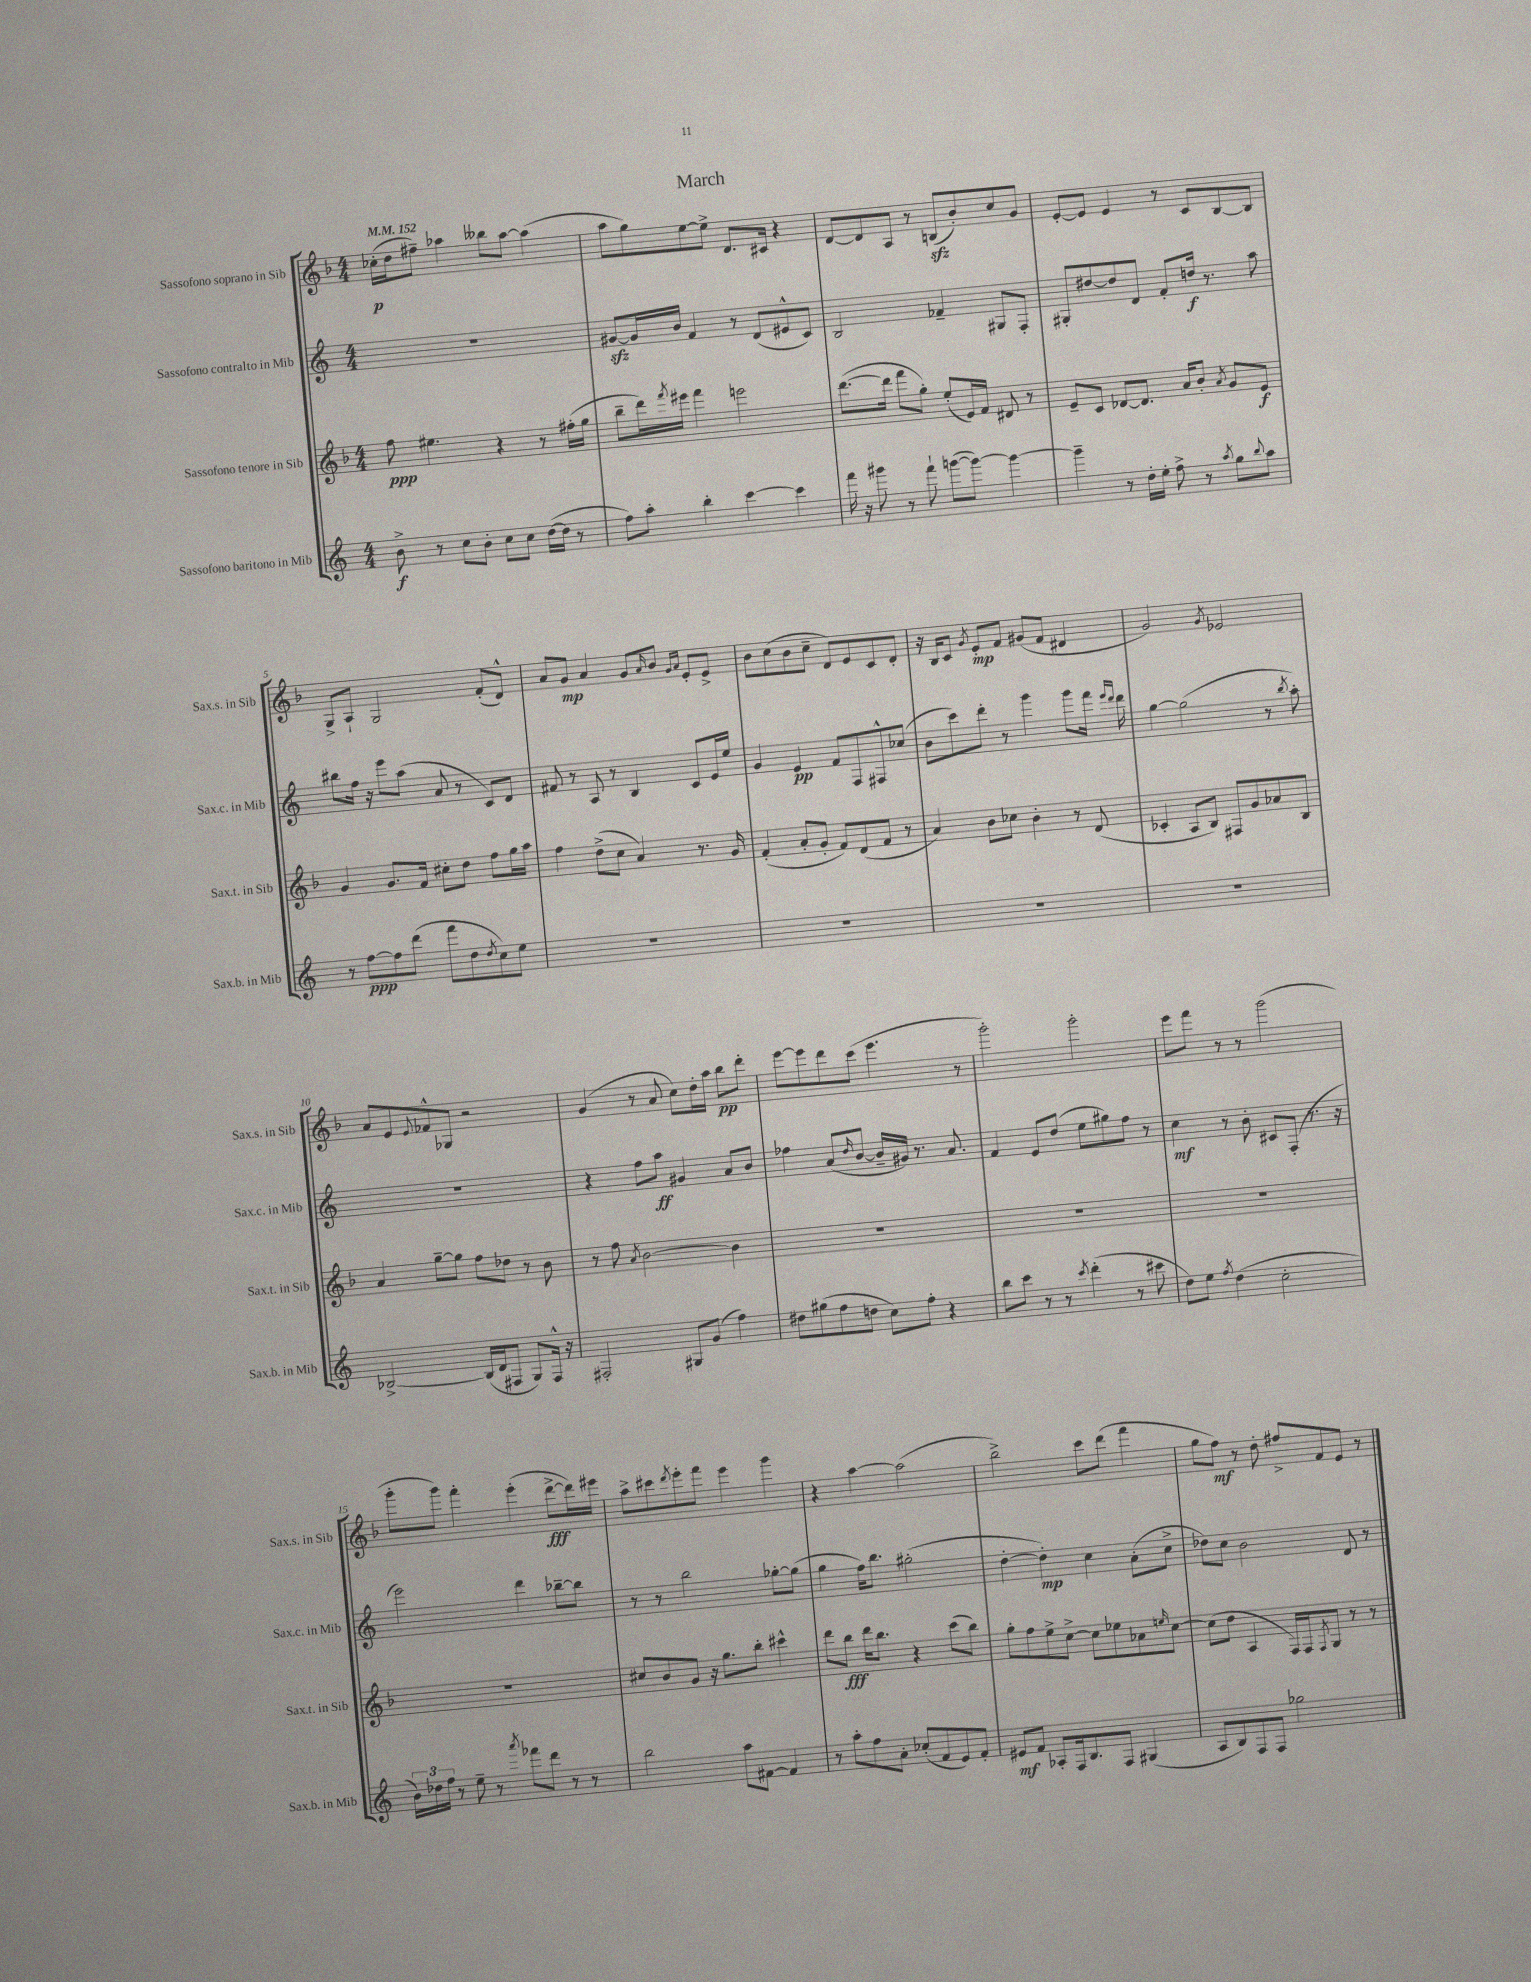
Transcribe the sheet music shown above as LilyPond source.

\header { title = "March" }
<<
\new StaffGroup <<
\new Staff = "s0" \with { instrumentName = "Sassofono soprano in Sib" shortInstrumentName = "Sax.s. in Sib" } {
    \clef treble \key f \major \numericTimeSignature \time 4/4 \tempo 4 = 152
    ces''16-.\p( d''16 fis''8--) aes''4 beses''8 aes''8~ aes''4( |
    a''8 g''8) e''8~ e''8-> d'8. cis'16 r4 |
    d'8~ d'8 a8 r8 b8\sfz( bes'8-.) c''8 g'8 |
    e'8~-. e'8 e'4 r8 c'8 bes8~ bes8 |
    g8-> a8-! g2 f'8-.( d'8-^) |
    a'8 g'8\mp a'4 g'8 \grace { a'16 } bes'8 \grace { g'16 a'16 } e'8-. e'8-> |
    bes'8 c''8( bes'8 c''8-- d'8) e'8 c'8 d'8-. |
    r16 bes16 c'8 \acciaccatura { g'8 } e'8-.\mp f'8 gis'8( f'8 dis'4 |
    g'2) \acciaccatura { g'8 } ees'2 |
    a'8 e'8 \appoggiatura { e'8 } fes'8-^ ges8 r2 |
    g'4( r8 a'8 c''8) d''16-. a''16 bes''8\pp d'''8-. |
    e'''8~ e'''8 d'''8 c'''8( e'''4. r8 |
    g'''2-.) g'''2-. |
    e'''8 f'''8 r8 r8 g'''2( |
    g'''8-. g'''8) f'''4-. e'''4-.( d'''8~->\fff d'''16) eis'''16 |
    a''8-> cis'''8 \acciaccatura { d'''8 } e'''8-. f'''8 e'''4 g'''4 |
    r4 a''4~ a''2( |
    bes''2->) c'''8 d'''8( f'''4 |
    g''8 f''8\mf) r8 d''8-. fis''8-> f'8 e'8 r8 \bar "|." |
}
\new Staff = "s1" \with { instrumentName = "Sassofono contralto in Mib" shortInstrumentName = "Sax.c. in Mib" } {
    \clef treble \key c \major \numericTimeSignature \time 4/4
    R1 |
    gis'8~\sfz gis'16 b'16 f'4 r8 d'8( eis'8-^ c'8) |
    b2 fes'4-- gis8 f8-. |
    gis8-. dis''8~ dis''8 d'8 f'8-. d''16\f r8. a''8 |
    bis''8 f''16 r16 e'''8 a''8( a'8 r8 c'8) d'8 |
    fis'8 r8 a8 r8 b4 c'8 e'16 e''16 |
    g'4 e'4\pp f'8 f8 fis8-^ ces''8( |
    b'8 c'''8) d'''8-. r8 g'''4 g'''8 f'''16 \grace { e'''16 d'''16 } d'''16 |
    g''4~ g''2( r8 \acciaccatura { b''8 } a''8-.) |
    R1 |
    r4 f''8 a''8\ff gis'4 a'8 b'8 |
    fes''4 a'8( \grace { d''16 } b'8~ b'16-- gis'16) r8. a'8. |
    f'4 e'8 d''8( e''8 gis''8) f''8 r8 |
    c''4\mf r8 b'8-. cis'8 f8-.( r8. r16 |
    e'''2) d'''4 bes''8~-- bes''8 |
    r8 r8 b''2 ges''8~-. ges''8( |
    g''4 f''16) b''8. gis''2-.( |
    d''4~-. d''4-.\mp) c''4 a'8-.( c''8-> |
    des''8) c''8 b'2 d'8 r8 \bar "|." |
}
\new Staff = "s2" \with { instrumentName = "Sassofono tenore in Sib" shortInstrumentName = "Sax.t. in Sib" } {
    \clef treble \key f \major \numericTimeSignature \time 4/4
    f''8\ppp eis''4. r4 r8 fis''16-.( g''16 |
    bes''8-- d'''16) \acciaccatura { f'''8 } eis'''16 f'''4 e'''2 |
    d'''8.~( d'''16 f'''8 g''8-.) e''8-.( e'16) f'16 dis'8 r8 |
    e'8-- c'8 des'8~ des'8. a'16 bes'8-. \acciaccatura { a'8 } g'8 e'8\f |
    g'4 g'8. f'16 cis''8-. d''8 f''8 g''16 a''16 |
    f''4 d''8->( c''8 a'4) r8. g'16 |
    f'4-.( a'8-. g'8-. f'8) d'8( f'8 r8 |
    a'4) bes'8 ces''8 bes'4-. r8 d'8( |
    ces'4-. a8 bes8) fis8 g'8 aes'8 bes8 |
    a'4 g''8~-- g''8 f''8 des''8 r8 bes'8 |
    r8 f''8 \acciaccatura { a'8 } bes'2~ bes'4 |
    R1 |
    R1 |
    R1 |
    R1 |
    cis''8 bes'8 g'8 r16 g''8. bes''8-. cis'''4-^ |
    d'''8 bes''8\fff d'''16 bes''8. r4 c'''8( bes''8) |
    g''8-. f''8 e''8-> c''8~-> c''8 ees''8 aes'8 \grace { e''16 } c''8~ |
    c''8( d''8 a4 f16) f16 \acciaccatura { f8 } g8 r8 r8 \bar "|." |
}
\new Staff = "s3" \with { instrumentName = "Sassofono baritono in Mib" shortInstrumentName = "Sax.b. in Mib" } {
    \clef treble \key c \major \numericTimeSignature \time 4/4
    b'8->\f r8 c''8 b'8-. c''8 c''8 d''16~( d''16 r8 |
    f''8) a''8-. b''4-. c'''4~ c'''4 |
    f'''16 r16 gis'''8 r8 f'''8-! g'''8~( g'''8~) g'''4~ |
    g'''4-- r8 d''16-. e''16-. f''8-> r8 \acciaccatura { a''8 } g''8 \appoggiatura { b''8 } a''8 |
    r8 f''8~\ppp f''8 d'''8( f'''8 d''8 \acciaccatura { d''8 } c''8) e''8 |
    R1 |
    R1 |
    R1 |
    R1 |
    bes2~-> bes16( d'16 fis8 g8) fis16-^ r16 |
    fis2-. gis8 g'8( f''4) |
    dis''8 gis''8( f''8 d''8 c''8) f''8-. r4 |
    b''8 c'''8 r8 r8 \acciaccatura { c'''8 } d'''4-.( r8 cis'''8 |
    d''8) e''8 \acciaccatura { f''8 } d''4( c''2-. |
    \tuplet 3/2 { b'16) des''16 f''16 } r8 e''8-- r8 \acciaccatura { a'''8 } fes'''8 d'''8 r8 r8 |
    b''2 a''8 fis'8~ fis'4 |
    r8 a''8-. f''8 a'8-. ces''8-.( f'8 e'8) f'8-. |
    eis'8\mf f'8 aes8-. f16 b8. f8 gis4( |
    a8 b8) f8 f8 ges''2 \bar "|." |
}
>>
>>
